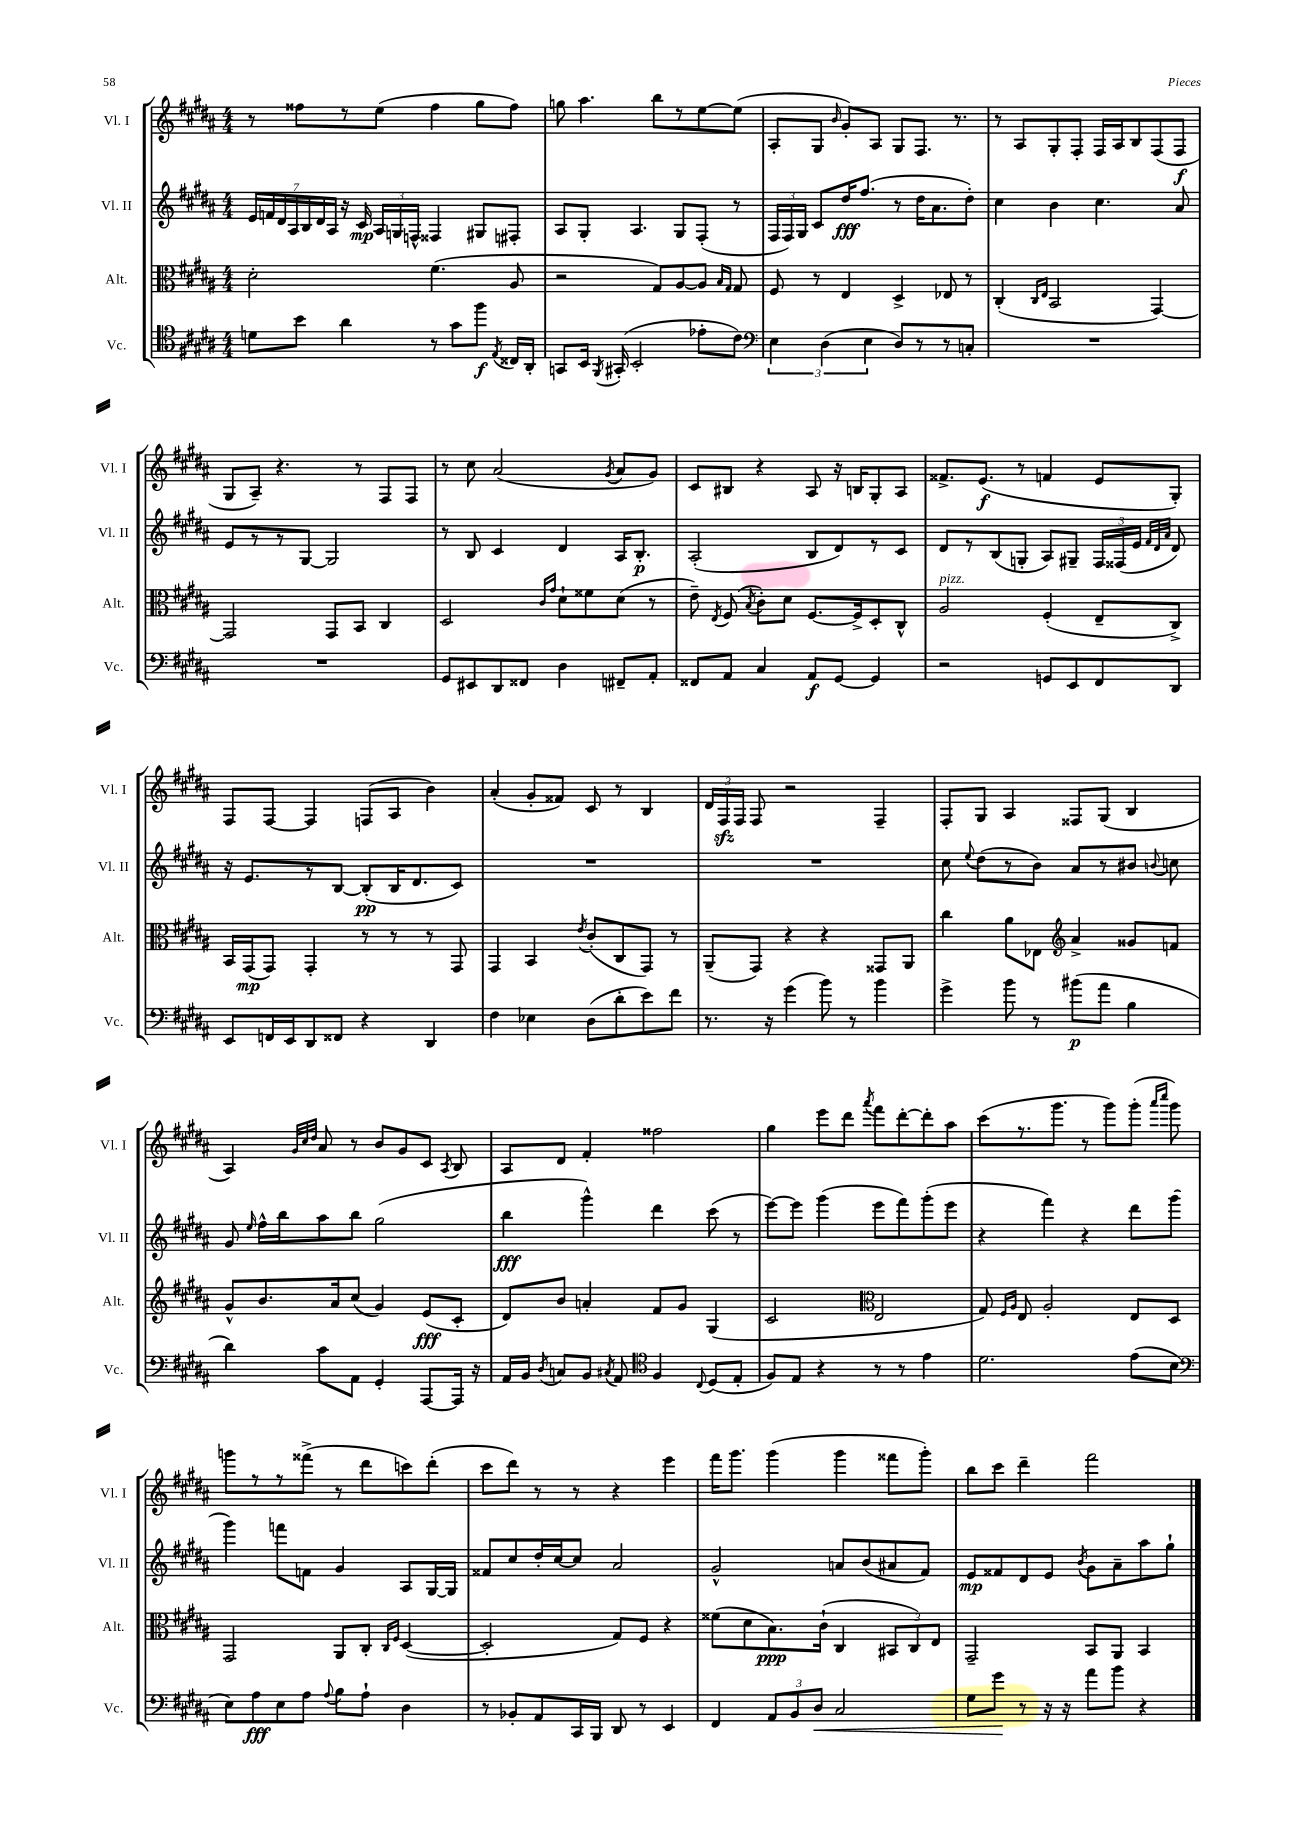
<<
\new StaffGroup <<
\new Staff = "s0" \with { instrumentName = "Vl. I" shortInstrumentName = "Vl. I" } {
    \clef treble \key b \major \numericTimeSignature \time 4/4
    \autoBeamOff r8 fisis''8[ r8 e''8]( fisis''4 gis''8[ fisis''8]) |
    g''8 ais''4. b''8[ r8 e''8~ e''8]( |
    ais8[-. gis8] \grace { b'16 } gis'8[-.) ais8] gis8[ fis8.] r8. |
    r8 ais8[ gis8-. fis8]-. fis16[ ais16 b8 fis8( fis8]\f |
    gis8[ ais8]--) r4. r8 fis8[ fis8] |
    r8 cis''8 ais'2( \acciaccatura { gis'8 } ais'8[ gis'8]) |
    cis'8[ bis8] r4 ais8 r16 b16[ gis8-. ais8] |
    fisis'8.[-> e'8.]\f( r8 f'4 e'8[ gis8]-.) |
    fis8[ fis8]~ fis4 f8[( ais8] b'4) |
    ais'4-.( gis'8[-. fisis'8]) cis'8 r8 b4 |
    \tuplet 3/2 { dis'16[ fis16\sfz fis16] } fis8 r2 fis4-- |
    fis8[-. gis8] ais4 fisis8[ gis8]( b4 |
    ais4) \grace { gis'32[ cis''32 dis''32] } ais'8 r8 b'8[ gis'8 cis'8] \acciaccatura { ais8 } b8 |
    ais8[ dis'8] fis'4-. fisis''2 |
    gis''4 e'''8[ dis'''8] \acciaccatura { ais'''8 } fis'''8[ dis'''8~-. dis'''8-. ais''8] |
    cis'''8[( r8. gis'''8.] r8 gis'''8[) gis'''8]-.( \grace { ais'''16[ cis''''16] } gis'''8) |
    g'''8[ r8 r8 fisis'''8]->( r8 dis'''8[ c'''8) dis'''8]-.( |
    cis'''8[ dis'''8]) r8 r8 r4 e'''4 |
    fis'''16[ gis'''8.] gis'''4( gis'''4 fisis'''8[ gis'''8]-.) |
    b''8[ cis'''8] dis'''4-- fis'''2 \bar "|." |
}
\new Staff = "s1" \with { instrumentName = "Vl. II" shortInstrumentName = "Vl. II" } {
    \clef treble \key b \major \numericTimeSignature \time 4/4
    \autoBeamOff \tuplet 7/4 { e'16[ f'16 dis'16 ais16 b16 dis'16 ais16] } r16 cis'16\mp \tuplet 3/2 { ais16[ g16 f16]-^ } fisis4 gis8[ fis8]-. |
    ais8[ gis8]-. ais4. gis8[ fis8]-.( r8 |
    \tuplet 3/2 { fis16[ fis16) gis16] } cis'8[ dis''16\fff fis''8.]( r8 dis''16[ ais'8. dis''8]-.) |
    cis''4 b'4 cis''4. ais'8 |
    e'8[ r8 r8 gis8]~ gis2 |
    r8 b8 cis'4 dis'4 ais16[ b8.]-.\p |
    ais2-.( b8[ dis'8) r8 cis'8] |
    dis'8[ r8 b8( g8]-. ais8[) gis8]-- \tuplet 3/2 { fis16[ fisis16( e'16] } \grace { fis'32[ dis'32 ais'32] } dis'8) |
    r16 e'8.[ r8 b8]~ b8[-.\pp( b16 dis'8. cis'8]) |
    R1 |
    R1 |
    cis''8 \appoggiatura { e''8 } dis''8[( r8 b'8]) ais'8[ r8 bis'8] \appoggiatura { b'8 } c''8 |
    gis'8 \grace { e''16 } fis''16[-^ b''16 ais''8 b''8] gis''2( |
    b''4\fff gis'''4-^) dis'''4 cis'''8( r8 |
    e'''8[~) e'''8] gis'''4( e'''8[ fis'''8) gis'''8-.( e'''8] |
    r4 fis'''4) r4 dis'''8[ gis'''8]( |
    gis'''4) f'''8[ f'8] gis'4 ais8[ gis16~ gis16] |
    fisis'8[ cis''8 dis''16-. cis''16~ cis''8] ais'2 |
    gis'2-^ a'8[ b'8( ais'8 fis'8]) |
    e'8[\mp fisis'8 dis'8 e'8] \acciaccatura { b'8 } gis'8[ ais'8-- ais''8 gis''8]-! \bar "|." |
}
\new Staff = "s2" \with { instrumentName = "Alt." shortInstrumentName = "Alt." } {
    \clef alto \key b \major \numericTimeSignature \time 4/4
    \autoBeamOff dis'2-. fis'4.( ais8 |
    r2 gis8[) ais8~ ais8] \grace { b16[ gis16] } gis8 |
    fis8 r8 e4 dis4-> ees8 r8 |
    cis4-.( \grace { cis16[ e16] } b,2 gis,4~) |
    gis,2 gis,8[ b,8] cis4 |
    dis2 \grace { cis'16[ gis'16] } dis'8[-! fisis'8 dis'8]( r8 |
    e'8--) \acciaccatura { e8 } fis8( \acciaccatura { b8 } cis'8[-.) dis'8] fis8.[~ fis16-> dis8-. cis8]-^ |
    ais2^\markup { \italic "pizz." } fis4-.( e8[-- cis8]->) |
    b,16[ gis,16\mp( gis,8]) gis,4-. r8 r8 r8 gis,8 |
    gis,4 b,4 \acciaccatura { e'8 } cis'8[-.( cis8 gis,8]) r8 |
    ais,8[--( gis,8]) r4 r4 gisis,8[ ais,8] |
    cis''4 ais'8[ ees8] \clef treble ais'4-> gisis'8[ f'8] |
    gis'8[-^ b'8. ais'16 cis''8]( gis'4) e'8[\fff( cis'8]-. |
    dis'8[) b'8] a'4-. fis'8[ gis'8] gis4( |
    cis'2 \clef alto e2 |
    gis8) \grace { fis16[ ais16] } e8 ais2-. e8[ dis8] |
    gis,2 ais,8[ cis8]-. \grace { cis16[ fis16] } dis4~( |
    dis2-. gis8[) fis8] r4 |
    fisis'8[( dis'8 b8.\ppp) cis'16]-!( cis4 \tuplet 3/2 { bis,8[ cis8) e8] } |
    gis,2-- b,8[ ais,8] b,4 \bar "|." |
}
\new Staff = "s3" \with { instrumentName = "Vc." shortInstrumentName = "Vc." } {
    \clef tenor \key b \major \numericTimeSignature \time 4/4
    \autoBeamOff d'8[ b'8] ais'4 r8 gis'8[ fis''8]\f \acciaccatura { e8 } cisis16[ ais,16]-. |
    g,8[ b,16] \acciaccatura { fis,8 } gis,16-.( b,2-. ees'8[-. cis'8]) |
    \clef bass \tuplet 3/2 { e4 dis4( e4 } dis8[) r8 r8 c8]-. |
    R1 |
    R1 |
    gis,8[ eis,8 dis,8 fisis,8] dis4 fis,8[-- ais,8]-. |
    fisis,8[ ais,8] cis4 ais,8[\f gis,8]~ gis,4 |
    r2 g,8[ e,8 fis,8 dis,8] |
    e,8[ f,16 e,16 dis,8 fisis,8] r4 dis,4 |
    fis4 ees4 dis8[( dis'8-. e'8) fis'8] |
    r8. r16 gis'4( b'8) r8 b'4 |
    gis'4-> b'8 r8 bis'8[\p( ais'8] b4 |
    dis'4) cis'8[ ais,8] gis,4-. ais,,8[~ ais,,16] r16 |
    ais,16[ b,16] \acciaccatura { dis8 } c8[ b,8] \acciaccatura { cis8 } ais,8 \clef tenor fis4 \appoggiatura { cis8 } dis8[( e8]-. |
    fis8[) e8] r4 r8 r8 e'4 |
    dis'2. e'8[( b8] |
    \clef bass e8[) ais8\fff e8 ais8] \appoggiatura { ais8 } b8[ ais8]-! dis4 |
    r8 bes,8[-. ais,8 cis,16 b,,16] dis,8 r8 e,4 |
    fis,4 \tuplet 3/2 { ais,8[ b,8 dis8]\< } cis2 |
    gis8[ gis'8]\! r8 r16 r16 ais'8[ b'8] r4 \bar "|." |
}
>>
>>
\layout { \context { \Score \remove "Bar_number_engraver" } }
